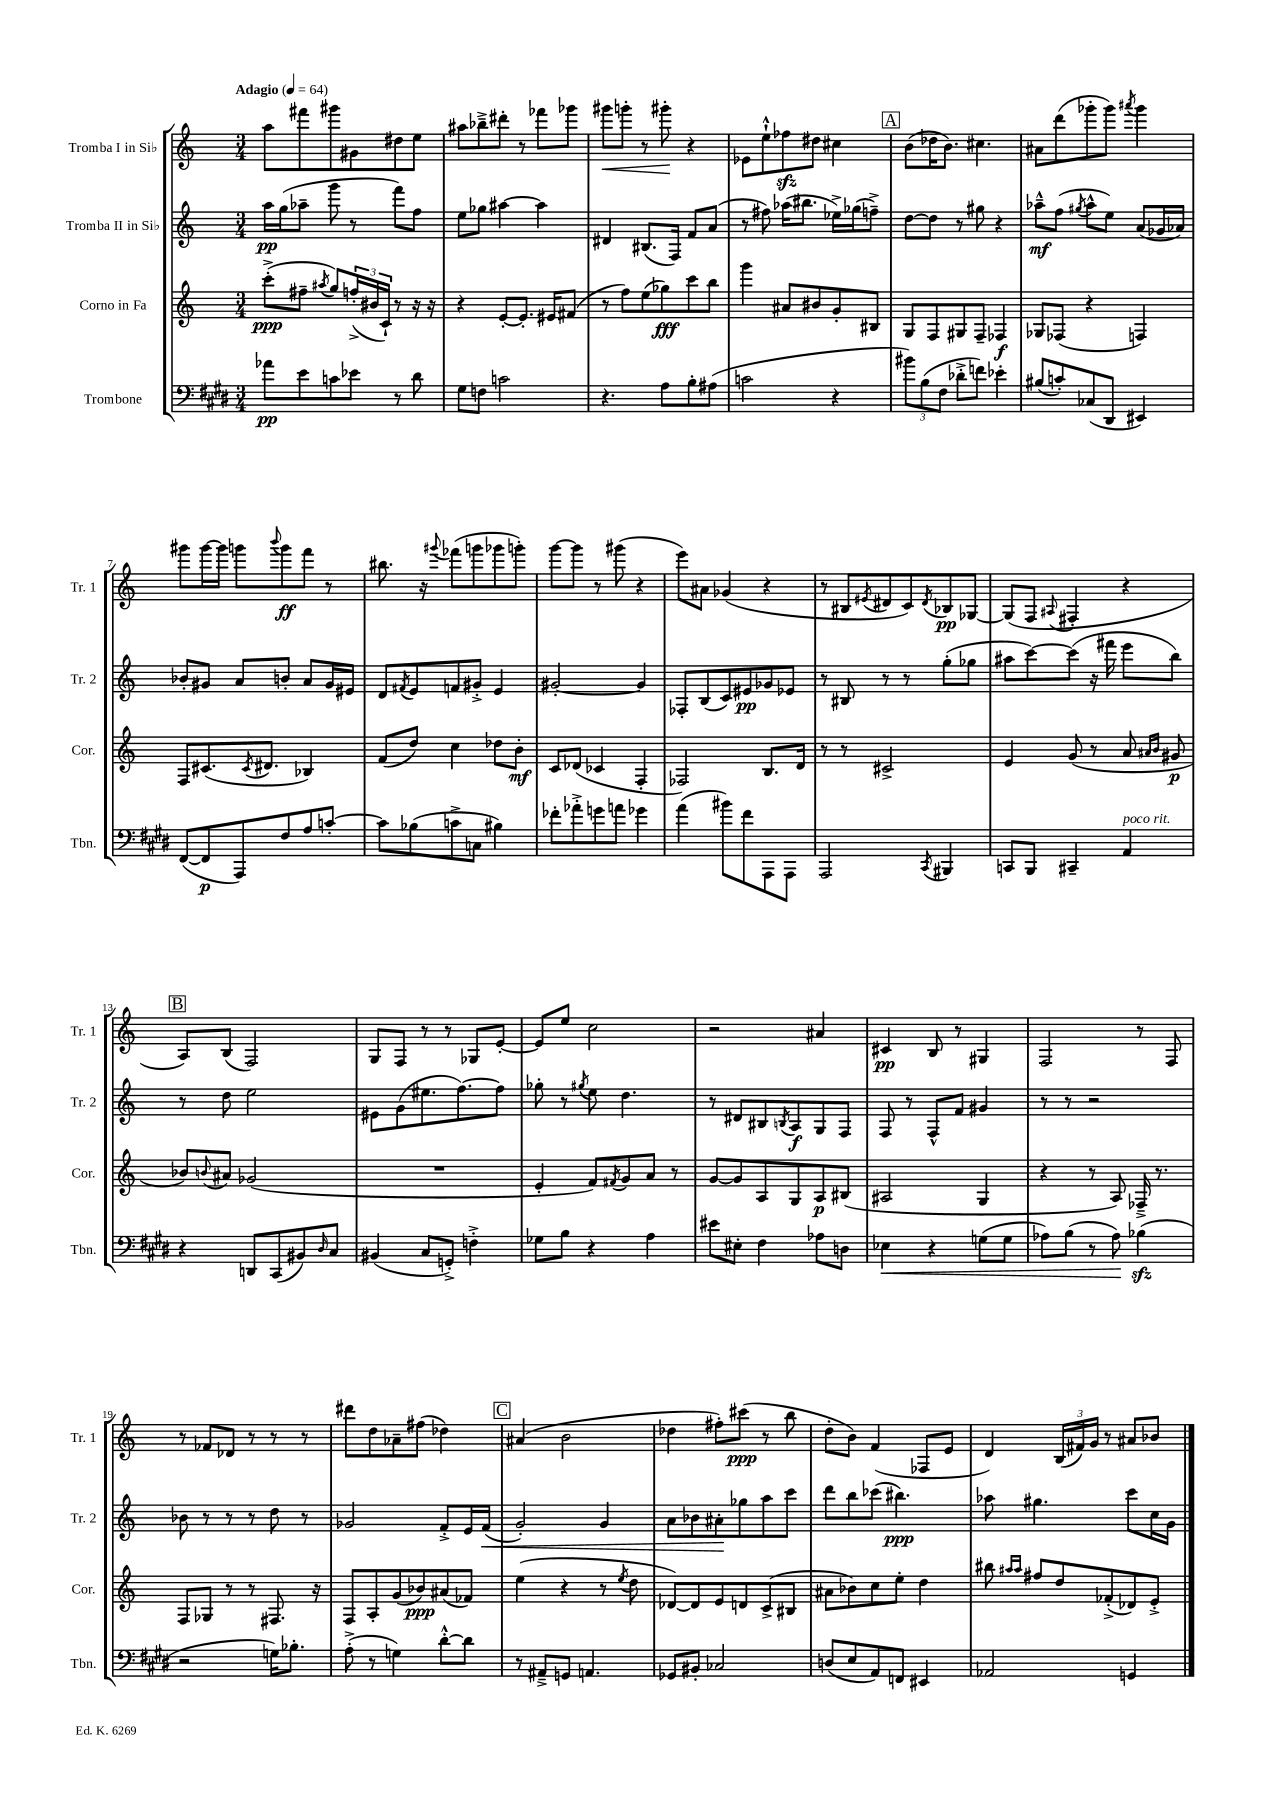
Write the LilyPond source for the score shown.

<<
\new StaffGroup <<
\new Staff = "s0" \with { instrumentName = "Tromba I in Sib" shortInstrumentName = "Tr. 1" } {
    \clef treble \key c \major \numericTimeSignature \time 3/4 \tempo "Adagio" 4 = 64
    a''8 fis'''8 gis'''8 gis'8 dis''8 e''8 |
    ais''8 bes''8---> dis'''8-. r8 fes'''8 ges'''8 |
    gis'''8\< g'''8-. r8 gis'''8-.\! r4 |
    ees'8 e''8-!-^ fes''8\sfz dis''8 cis''4 |
    \mark \markup { \box "A" } b'8( des''16 b'8.) cis''4. |
    ais'8 d'''8( ges'''8-. ges'''8) \acciaccatura { ais'''8 } ges'''4 |
    gis'''8 gis'''16~ gis'''16 g'''8 \appoggiatura { b'''8 } g'''8\ff f'''8 r8 |
    bis''8. r16 \appoggiatura { gis'''8 } fes'''8( g'''8 ges'''8 g'''8-.) |
    g'''8~ g'''8 r8 gis'''8( r4 |
    e'''8) ais'8 ges'4( r4 |
    r8 bis8 \acciaccatura { eis'8 } dis'8 c'8) \acciaccatura { dis'8 } bes8\pp ges8~ |
    ges8( f8 \appoggiatura { ais8 } fis4-. r4 |
    \mark \markup { \box "B" } a8) b8( f2) |
    g8 f8 r8 r8 ges8 e'8~-. |
    e'8 e''8 c''2 |
    r2 ais'4 |
    cis'4\pp b8 r8 gis4 |
    f2 r8 f8 |
    r8 fes'8 des'8 r8 r8 r8 |
    dis'''8 d''8 aes'8-- fis''8( des''4) |
    \mark \markup { \box "C" } ais'4( b'2 |
    des''4 fis''8-.) cis'''8\ppp( r8 b''8 |
    d''8-. b'8) f'4( fes8 e'8 |
    d'4) \tuplet 3/2 { b16( fis'16) g'16 } r8 ais'8 bes'8 \bar "|." |
}
\new Staff = "s1" \with { instrumentName = "Tromba II in Sib" shortInstrumentName = "Tr. 2" } {
    \clef treble \key c \major \numericTimeSignature \time 3/4
    a''16\pp g''16( aes''8-- g'''8 r8 f'''8) f''8 |
    e''8 ges''8 ais''4~ ais''4 |
    dis'4 bis8.( f16) f'8 a'8( |
    r8 fis''8) aes''16( bis''8. ees''16->) ges''16( f''8--->) |
    \mark \markup { \box "A" } d''8~ d''8 r8 gis''8 r4 |
    aes''8---^\mf f''8( \acciaccatura { gis''8 } aes''8-^ e''8) a'8( ges'16 aes'16) |
    bes'8-. gis'8 a'8 b'8-. a'8 gis'16 eis'16 |
    d'8 \acciaccatura { fis'8 } e'8 f'8 gis'8-.-> e'4 |
    gis'2~-. gis'4 |
    fes8-. b8( c'8) eis'8\pp ges'8 ees'8 |
    r8 bis8 r8 r8 g''8-.( ges''8 |
    ais''8 c'''8~) c'''8( r16 fis'''16 e'''8 b''8) |
    \mark \markup { \box "B" } r8 d''8 e''2 |
    eis'8 g'8( eis''8. f''8.~) f''8 |
    ges''8-. r8 \acciaccatura { gis''8 } e''8 d''4. |
    r8 dis'8 bis8 \acciaccatura { b8 } a8\f g8 f8 |
    f8 r8 f8-^ f'8 gis'4 |
    r8 r8 r2 |
    bes'8 r8 r8 r8 d''8 r8 |
    ges'2 f'8-.-> e'16 f'16\<( |
    \mark \markup { \box "C" } g'2-.) g'4 |
    a'8 bes'8 ais'8-.\! ges''8 a''8 c'''8 |
    d'''8 b''8 ces'''8( bis''4.\ppp) |
    aes''8 gis''4. c'''8 c''16 g'16 \bar "|." |
}
\new Staff = "s2" \with { instrumentName = "Corno in Fa" shortInstrumentName = "Cor." } {
    \clef treble \key c \major \numericTimeSignature \time 3/4
    c'''8-.->\ppp( fis''8-- \acciaccatura { ais''8 } g''8) \tuplet 3/2 { f''16-.->( bis'16 c'16-!) } r8 r16 r16 |
    r4 e'8~-. e'8.-. eis'16 fis'8( |
    r8 f''8) e''8( ges''8\fff) c'''8 b''8 |
    g'''4 ais'8 bis'8 g'8-. bis8 |
    \mark \markup { \box "A" } g8 f8 gis8 f8-- fes4\f |
    ges8 fes8( r4 f4) |
    f8 cis'8.( \acciaccatura { cis'8 } dis'8. bes4) |
    f'8( d''8) c''4 des''8 b'8-.\mf |
    c'8 des'8( ces'4 f4-. |
    fes2) b8. d'16 |
    r8 r8 cis'2-> |
    e'4 g'8( r8 a'8 \grace { ais'16 b'16 } gis'8\p |
    \mark \markup { \box "B" } bes'8) \appoggiatura { b'8 } ais'8 ges'2( |
    R2. |
    e'4-. f'8) \acciaccatura { fis'8 } g'8 a'8 r8 |
    g'8~ g'8 a8 g8 a8\p bis8( |
    ais2 g4 |
    r4 r8 a8) fes16---> r8. |
    f8 ges8 r8 r8 fis8. r16 |
    f8 a8-. g'8( bes'8\ppp) ais'8( fes'8) |
    \mark \markup { \box "C" } e''4( r4 r8 \acciaccatura { e''8 } d''8 |
    des'8~) des'8 e'8 d'8 c'8->( bis8 |
    ais'8 bes'8) c''8 e''8-. d''4 |
    bis''8 \grace { ais''16 ais''16 } fis''8 d''8 fes'8-.->( des'8) e'8-.-> \bar "|." |
}
\new Staff = "s3" \with { instrumentName = "Trombone" shortInstrumentName = "Tbn." } {
    \clef bass \key e \major \numericTimeSignature \time 3/4
    aes'8\pp e'8 c'8 ees'8 r8 dis'8 |
    gis8 f8 c'2 |
    r4. a8 b8-. ais8( |
    c'2 r4 |
    \mark \markup { \box "A" } \tuplet 3/2 { bis'8) b8( fis8 } des'8-.-> f'8) ees'4-. |
    bis8( c'8-.) ces8( dis,8 eis,4) |
    fis,8~( fis,8\p a,,8) fis8 a8 c'8~-. |
    c'8 bes8( c'8-> c8 bis4) |
    fes'8-. aes'8-.-> g'8 a'8 ges'4 |
    a'4( bis'8) fis'8 a,,8 a,,8 |
    a,,2 \acciaccatura { cis,8 } bis,,4 |
    c,8 b,,8 cis,4-- a,4^\markup { \italic "poco rit." } |
    \mark \markup { \box "B" } r4 d,8 cis,8( bis,8) \grace { dis16 } cis8 |
    bis,4( cis8 g,8-.->) f4-.-> |
    ges8 b8 r4 a4 |
    eis'8 eis8-. fis4 aes8 d8 |
    ees4\< r4 g8( g8 |
    aes8) b8( r8 aes8\!) bes4\sfz( |
    r2 g16) bes8.-. |
    a8-.->( r8 g4) dis'8~-.-^ dis'8 |
    \mark \markup { \box "C" } r8 ais,8---> g,8 a,4. |
    ges,8 bis,8-. ces2 |
    d8( e8 a,8) f,8 eis,4 |
    aes,2 g,4 \bar "|." |
}
>>
>>
